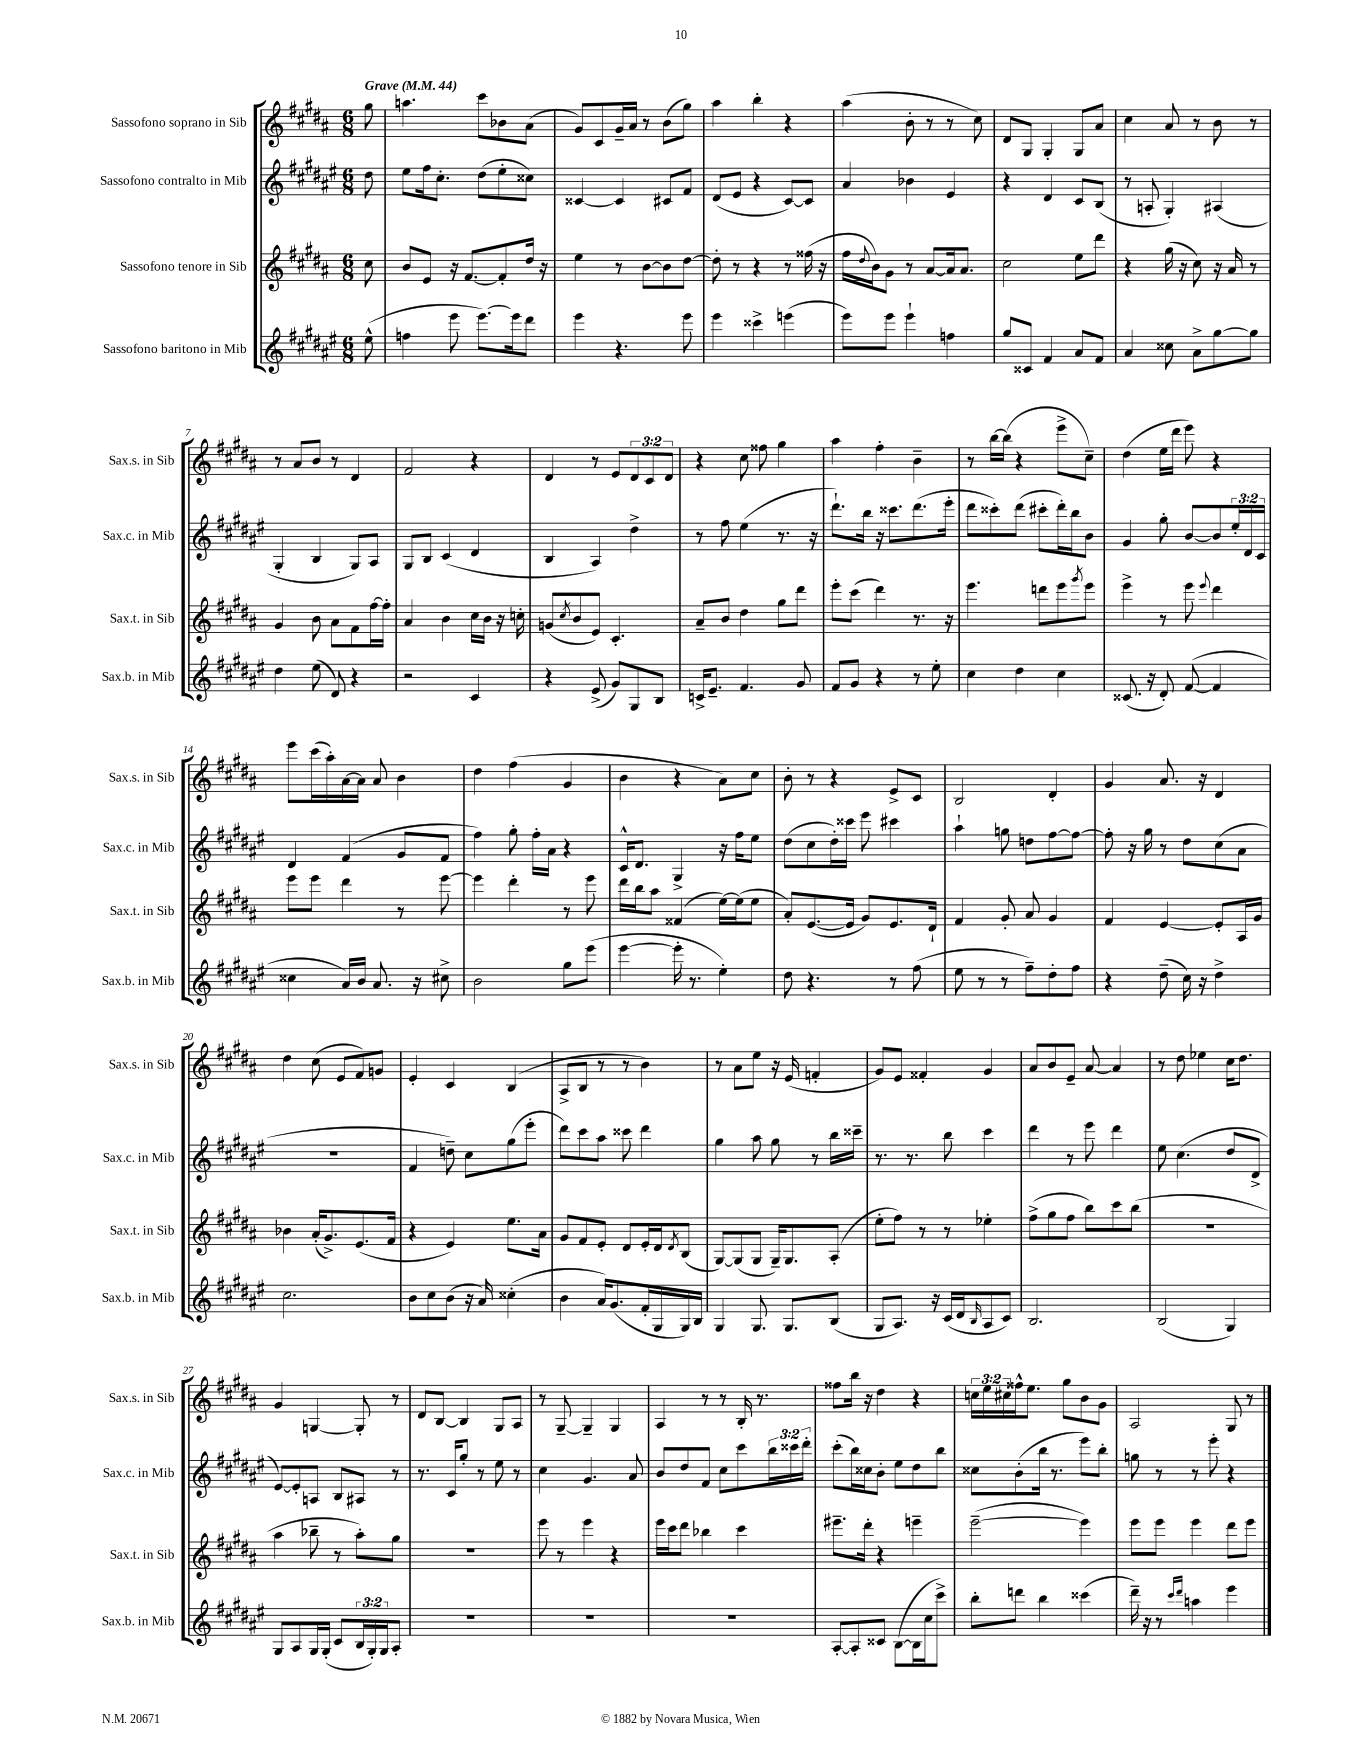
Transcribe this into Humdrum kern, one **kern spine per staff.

**kern	**kern	**kern	**kern
*part4	*part3	*part2	*part1
*staff4	*staff3	*staff2	*staff1
*I"Sassofono baritono in Mib	*I"Sassofono tenore in Sib	*I"Sassofono contralto in Mib	*I"Sassofono soprano in Sib
*I'Sax.b. in Mib	*I'Sax.t. in Sib	*I'Sax.c. in Mib	*I'Sax.s. in Sib
*clefG2	*clefG2	*clefG2	*clefG2
*k[f#c#g#d#a#e#]	*k[f#c#g#d#a#]	*k[f#c#g#d#a#e#]	*k[f#c#g#d#a#]
*M6/8	*M6/8	*M6/8	*M6/8
*MM44	*MM44	*MM44	*MM44
=	=	=	=
!	!	!	!LO:TX:a:B:t=Grave
(8ee#^^\	8cc#\	8dd#\	8gg#\
=1	=1	=1	=1
4ffn\	8b/L	8ee#\L	4.aan\
.	8e/J	16ff#\k	.
.	.	8.cc#'\J	.
8eee#\	16r	.	.
.	[8.f#/L	.	.
[8.eee#\L)	.	(8dd#\L	8ccc#\L
.	8f#'/]	8ee#'\	8b-X\
16eee#\k]	.	.	.
8ddd#\J	16dd#/Jk	8cc##X\J)	(8a#\J
.	16r	.	.
=2	=2	=2	=2
4eee#\	4ee\	[4c##X/	8g#/L)
.	.	.	8c#/
4.r	8r	4c##/]	16g#~/L
.	.	.	16a#/JJ
.	[8b\L	.	8r
.	8b\]	8c#X/L	(8b\L
8eee#\	[8dd#\J	8f#/J	8gg#\J)
=3	=3	=3	=3
4eee#\	8dd#'\]	(8d#/L	4aa#\
.	8r	8e#/J	.
4ccc##X^\	4r	4r	4bb'\
(4eeen\	8r	[8c#/L)	4r
.	(16ff##X\	8c#/J]	.
.	16r	.	.
=4	=4	=4	=4
8eee#\L)	16ff#\LL	4a#/	(4aa#\
.	8qqdd#/	.	.
.	16b\J)	.	.
8eee#\J	8g#\J	.	.
4eee#`\	8r	4b-X\	8b'\
.	[8a#/L	.	8r
4ffn\	16a#/k]	4e#/	8r
.	8.a#/J	.	.
.	.	.	8cc#\)
=5	=5	=5	=5
8gg#/L	2cc#\	4r	8d#/L
8c##X/J	.	.	8G#/J
4f#/	.	4d#/	4G#'/
8a#/L	8ee\L	8c#/L	8G#/L
8f#/J	8ddd#\J	(8B/J	8a#/J
=6	=6	=6	=6
4a#/	4r	8r	4cc#\
.	.	8An'/	.
8cc##X\	(16gg#\	4G#'/)	8a#/
.	16r	.	.
8a#^\L	8cc#\)	.	8r
[8gg#\	16r	(4A#X/	8b\
.	16a#/	.	.
8gg#\J]	8r	.	8r
!!LO:LB:g=z
=7	=7	=7	=7
4dd#\	4g#/	4G#'/	8r
.	.	.	8a#/L
(8ee#\	8b\	4B/	8b/J
8d#/)	8a#\L	.	8r
4r	8f#\	8G#/L)	4d#/
.	[16ff#\L	8A#/J	.
.	16ff#'\JJ]	.	.
=8	=8	=8	=8
2r	4a#/	8G#/L	2f#/
.	.	8B/J	.
.	4b\	(4c#/	.
4c#/	16cc#\LL	4d#/	4r
.	16b\JJ	.	.
.	16r	.	.
.	16ccn'\	.	.
=9	=9	=9	=9
4r	(8gn/L	4B/	4d#/
.	8qcc#/	.	.
.	8b/	.	.
(8e#^/	8e/J)	4A#/)	8r
8g#/L)	4.c#'/	.	8e/L
8G#/	.	4dd#^\	12d#/
.	.	.	12c#/
8B/J	.	.	.
.	.	.	12d#/J
=10	=10	=10	=10
16cn^/KL	8a#~/L	8r	4r
8.e#~/J	.	.	.
.	8b/J	8ff#\	.
4.f#/	4dd#\	(4ee#\	8cc#\
.	.	.	8ff##X\
.	8gg#\L	8.r	4gg#\
8g#/	8ddd#\J	.	.
.	.	16r	.
=11	=11	=11	=11
8f#/L	8eee'\L	8.ddd#`\L)	4aa#\
8g#/J	(8ccc#\J	.	.
.	.	16bb\Jk	.
4r	4ddd#\)	16r	4ff#'\
.	.	8.ccc##X\L	.
8r	8.r	(8.ddd#\	4b~\
8ee#'\	.	.	.
.	16r	16eee#'\Jk	.
=12	=12	=12	=12
4cc#\	4.eee\	8ddd#\L	8r
.	.	8ccc##X'\)	[16bb\LL
.	.	.	(16bb\JJ]
4dd#\	.	(8ddd#\J	4r
.	8dddn\L	8ccc#X'\L	.
4cc#\	8eee\	16ddd#'\L)	8eee^\L
.	.	16bb\J	.
.	8qggg#/	.	.
.	8eee\J	8b\J	8cc#~\J)
=13	=13	=13	=13
(8.c##X/	4eee^\	4g#/	(4dd#\
16r	.	.	.
8d#'/)	8r	8gg#'\	16ee\LL
.	.	.	16ddd#\JJ
([8f#/	8eee\	[8b/L	8eee\)
.	8qqeee/	.	.
4f#/]	4ddd#\	8b/]	4r
.	.	24ee#'/L	.
.	.	24d#/	.
.	.	24c#/JJ	.
!!LO:LB:g=z
=14	=14	=14	=14
4cc##X\	8eee\L	4d#/	8eee\L
.	8eee\J	.	(16ccc#\L
.	.	.	16aa#'\)
16a#/LL)	4ddd#\	(4f#/	[16a#\
16b/JJ	.	.	16a#\JJ]
8.a#/	.	.	8a#/
.	8r	8g#/L	4b\
16r	.	.	.
8cc#X^\	[8eee\	8f#/J	.
=15	=15	=15	=15
2b\	4eee\]	4ff#\)	4dd#\
.	4ddd#'\	8gg#'\	(4ff#\
.	.	16ff#'\LL	.
.	.	16a#\JJ	.
8gg#\L	8r	4r	4g#/
(8eee#\J	8eee\	.	.
=16	=16	=16	=16
[4eee#\	16ddd#\LL	16c#^^/KL	4b\
.	16bb\J	8.d#/J	.
.	8aa#\J	.	.
16eee#'\]	(4f##X/	4G#^/	4r
8.r	.	.	.
4ee#'\)	[16ee\LL)	16r	8a#\L)
.	(16ee\J]	16ff#\KL	.
.	8ee\J	8ee#\J	8cc#\J
=17	=17	=17	=17
8dd#\	8a#'/L)	(8dd#\L	8b'\
4.r	([8.e/	8cc#\	8r
.	.	16dd#'\L)	4r
.	16e/Jk]	16ccc##X\JJ	.
.	8g#/L)	8eee#\	.
8r	8.e/	4ccc#X\	8e^/L
(8ff#\	.	.	8c#/J
.	16d#`/Jk	.	.
=18	=18	=18	=18
8ee#\	4f#/	4aa#`\	2B/
8r	.	.	.
8r	8g#'/	8ggn\	.
8ff#~\L)	8a#/	8ddn\L	.
8dd#'\	4g#/	[8ff#\	4d#'/
8ff#\J	.	8ff#\J_	.
=19	=19	=19	=19
4r	4f#/	8ff#'\]	4g#/
.	.	16r	.
.	.	16gg#\	.
(8dd#~\	[4e/	8r	8.a#/
16cc#\)	.	8dd#\L	.
16r	.	.	16r
4dd#^\	8e'/L]	(8cc#\	4d#/
.	16A#/L	8a#\J	.
.	16g#/JJ	.	.
!!LO:LB:g=z
=20	=20	=20	=20
2.cc#\	4b-X\	2.r	4dd#\
.	(16a#'/KL	.	(8cc#\
.	8.g#^/)	.	.
.	.	.	8e/L
.	(8.e/	.	8f#/)
.	.	.	8gn/J
.	16f#/Jk	.	.
=21	=21	=21	=21
8b\L	4r	4f#/	4e'/
8cc#\	.	.	.
(8b\J	4e/)	8ddn~\)	4c#/
16r	.	8cc#\L	.
16a#/)	.	.	.
(4cc##X'\	8.ee\L	(8gg#\	(4B/
.	.	8eee#'\J	.
.	16a#\Jk	.	.
=22	=22	=22	=22
4b\	8g#/L	8ddd#\L)	8A#^/L
.	8f#/	8ccc#\	8B/J
16a#/KL)	8e'/J	8aa#\J	8r
(8.g#/	.	.	.
.	8d#/L	8ccc##X\	8r
16f#'/L	16e'/L	4ddd#\	4b\)
16G#/	16d#/J	.	.
.	8qd#/	.	.
16G#/)	(8B/J	.	.
16B/JJ	.	.	.
=23	=23	=23	=23
4G#/	[8G#/L)	4gg#\	8r
.	(8G#/]	.	8a#\L
8.G#/	8G#/J	8aa#\	8ee\J
.	16G#~/KL)	8gg#\	16r
8.G#/L	8.G#/	.	(16e/
.	.	8r	4fn'/
(8B/J	(8A#'/J	16bb\LL	.
.	.	16ccc##X~\JJ	.
=24	=24	=24	=24
8G#/L	8ee'\L	8.r	8g#/L)
8.A#/J)	8ff#\J)	.	8e/J
.	.	8.r	.
.	8r	.	4f##X'/
16r	.	.	.
(16c#/LL	8r	8bb\	.
16d#/J	.	.	.
16qqB/	.	.	.
8A#/	4ee-X'\	4ccc#\	4g#/
8c#/J)	.	.	.
=25	=25	=25	=25
2.B/	(8ff#^\L	4ddd#\	8a#/L
.	8gg#\	.	8b/
.	8ff#\J	8r	8e~/J
.	8bb\L)	8eee#\	[8a#/
.	8ccc#\	4ddd#\	4a#/]
.	(8bb\J	.	.
=26	=26	=26	=26
(2B/	2.r	8ee#\	8r
.	.	(4.cc#\	8dd#\
.	.	.	4ee-X\
4G#/)	.	8dd#/L	16cc#\KL
.	.	.	8.dd#\J
.	.	8d#^/J	.
!!LO:LB:g=z
=27	=27	=27	=27
8G#/L	4aa#\	[8e#/L)	4g#/
8A#/	.	8e#'/]	.
16G#/L	8bb-X~\	8An/J	[4Gn/
(16G#'/JJ	.	.	.
8c#/L	8r	8B/L	.
24B/L	8aa#'\L)	8A#X/J	8G'/]
24G#'/)	.	.	.
24G#/J	.	.	.
8A#'/J	8gg#\J	8r	8r
=28	=28	=28	=28
2.r	2.r	8.r	8d#/L
.	.	.	[8B/J
.	.	16c#/KL	.
.	.	8gg#'/J	4B/]
.	.	8r	.
.	.	8ee#\	8G#/L
.	.	8r	8A#/J
=29	=29	=29	=29
2.r	8eee\	4cc#\	8r
.	8r	.	[8G#~/
.	4eee\	4.g#/	4G#~/]
.	4r	.	4G#/
.	.	8a#/	.
=30	=30	=30	=30
2.r	16eee\LL	8b/L	4A#/
.	16ccc#\J	.	.
.	8ddd#\J	8dd#/	.
.	4bb-X\	8f#/J	8r
.	.	8cc#\L	8r
.	4ccc#\	8ccc#\	16B'/
.	.	.	8.r
.	.	24bb\L	.
.	.	24ccc##X\	.
.	.	24ddd#'\JJ	.
=31	=31	=31	=31
[8A#'/L	8.eee#X~\L	(8ccc#'\L	8ff##X\L
8A#'/]	.	16bb\L)	16bb\Jk
.	16ddd#'\Jk	16cc##X\J	16r
8c##X/J	4r	8b'\J	4dd#\
([8B\L	.	8ee#\L	.
16B\L]	4eeen~\	8dd#\	4r
16cc#\J	.	.	.
8ccc#^\J)	.	8bb\J	.
=32	=32	=32	=32
8bb'\L	([2eee~\	8cc##X\L	24ccn\LL
.	.	.	24ee\
.	.	.	24cc#X\
8dddn\J	.	(8b'\	16ff##X^^\J
.	.	.	8.ee\J
4bb\	.	16bb\Jk	.
.	.	8.r	.
.	.	.	8gg#\L
(4ccc##X\	4eee\])	8eee#\L)	8b\
.	.	8bb'\J	8g#\J
=33	=33	=33	=33
16ddd#~\)	8eee\L	8ggn\	2A#/
16r	.	.	.
8r	8eee\J	8r	.
16qqccc#/LL	.	.	.
16qqddd#/JJ	.	.	.
4aan\	4eee\	8r	.
.	.	8eee#'\	.
4eee#\	8ddd#\L	4r	8G#/
.	8eee\J	.	8r
==	==	==	==
*-	*-	*-	*-
